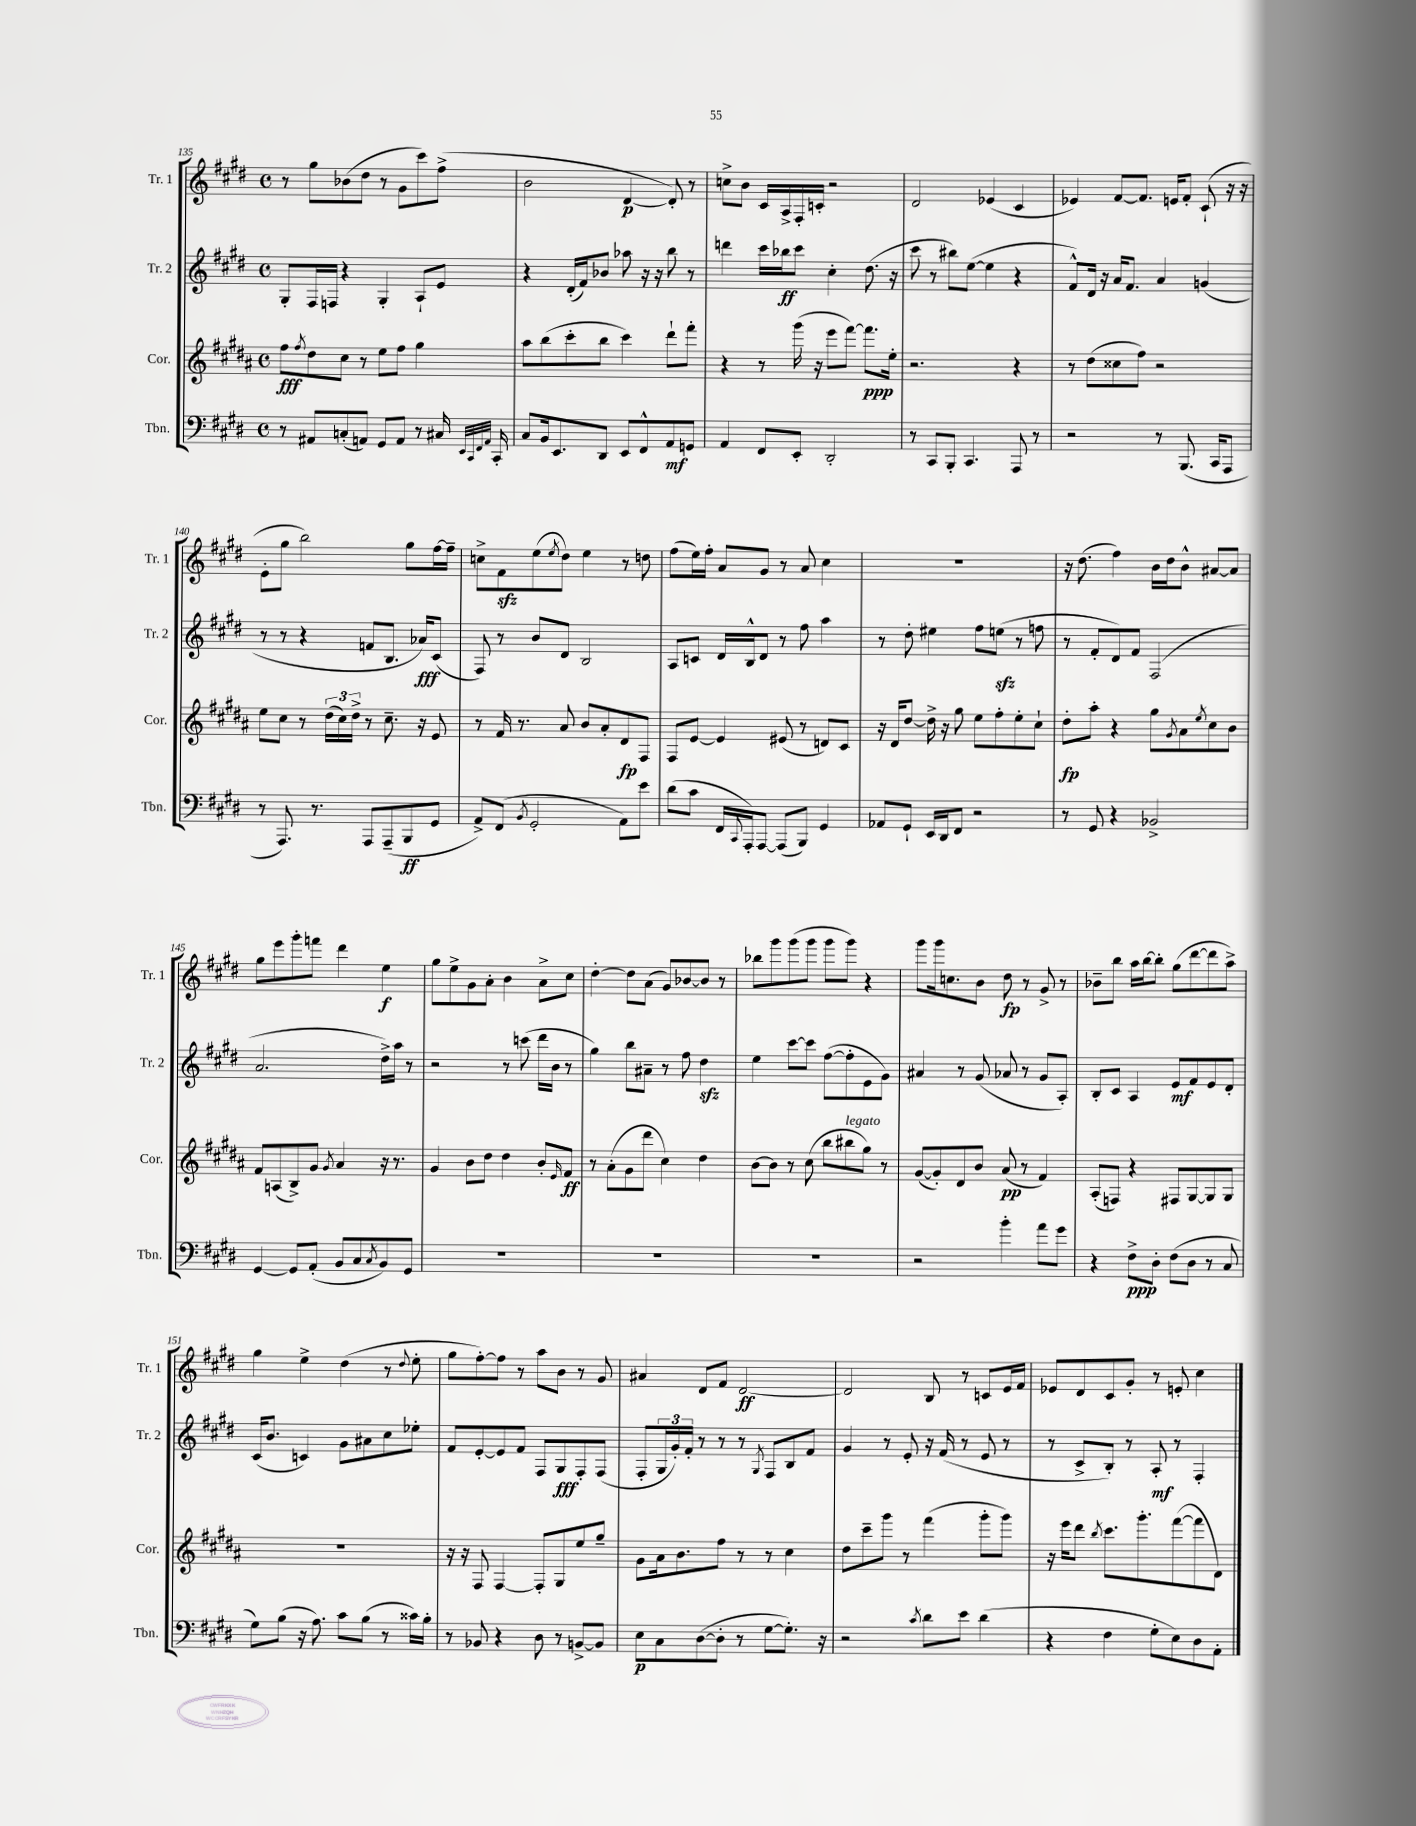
<<
\new StaffGroup <<
\new Staff = "s0" \with { instrumentName = "Tr. 1" shortInstrumentName = "Tr. 1" } {
    \clef treble \key e \major \defaultTimeSignature \time 4/4
    r8 gis''8 bes'8( dis''8 r8 gis'8 cis'''8) fis''8->( |
    b'2 dis'4~\p dis'8-.) r8 |
    c''8-> b'8 cis'16 a16-> fis16-. c'16-. r2 |
    dis'2 ees'4( cis'4 |
    ees'4) fis'8~ fis'8. e'16 fis'8-. cis'8-!( r16 r16 |
    e'8-. gis''8 b''2) gis''8 fis''16~ fis''16-- |
    c''8-> fis'8\sfz e''8( \acciaccatura { e''8 } dis''8) e''4 r8 d''8 |
    fis''8( e''16) fis''16-. a'8 gis'8 r8 a'8 cis''4 |
    R1 |
    r16 dis''8.( fis''4) b'16 dis''16 b'8-^ ais'8~ ais'8 |
    gis''8 e'''8 gis'''8-. f'''8 dis'''4 e''4\f |
    gis''8 e''8-> gis'8 a'8-. b'4 a'8-> cis''8 |
    dis''4~-. dis''8 a'8( gis'8) bes'8~ bes'8 r8 |
    bes''8 gis'''8 gis'''8( gis'''8 gis'''8 gis'''8) r4 |
    gis'''8 gis'''16 c''8. b'8 dis''8\fp r8 gis'8-> r8 |
    bes'8-- b''8 a''16 b''16~ b''8-. gis''8( dis'''8~ dis'''8 a''8->) |
    gis''4 e''4-> dis''4( r8 \appoggiatura { dis''8 } e''8-. |
    gis''8 fis''8~-.) fis''8 r8 a''8 b'8 r8 gis'8 |
    ais'4 dis'8 fis'8 dis'2~\ff |
    dis'2 b8 r8 c'8 e'16 fis'16 |
    ees'8 dis'8 cis'8 gis'8-. r8 e'8-. cis''4 \bar "|." |
}
\new Staff = "s1" \with { instrumentName = "Tr. 2" shortInstrumentName = "Tr. 2" } {
    \clef treble \key e \major \defaultTimeSignature \time 4/4
    gis8-. fis16 f16 r4 gis4-. a8-! e'8 |
    r4 dis'16-.( fis'16) bes'8 aes''8 r16 r16 b''8 r8 |
    d'''4 cis'''16 bes''16\ff cis'''8 cis''4-. dis''8.( r16 |
    cis'''8 r8 bis''8) e''8~( e''4 r4 |
    fis'8-^) dis'16 r16 a'16 fis'8. a'4 g'4( |
    r8 r8 r4 f'8 b8. aes'16\fff) cis'8( |
    fis8) r8 b'8 dis'8 b2 |
    a8 c'8 dis'16 b16-^ dis'8 r8 fis''8 a''4 |
    r8 dis''8-. eis''4 fis''8 e''8\sfz( r8 f''8 |
    r8 fis'8-. dis'8) fis'8 fis2( |
    a'2. dis''16->) a''16 r8 |
    r2 r8 c'''8( dis'''16 b'16 r8 |
    gis''4) b''8 ais'8-- r8 fis''8 dis''4\sfz |
    e''4 cis'''8~ cis'''8 fis''8~( fis''8-. e'8 gis'8) |
    ais'4 r8 gis'8( aes'8 r8 gis'8 a8-.) |
    b8-. cis'8 a4 e'8\mf fis'8 e'8 dis'8-. |
    cis'16( b'8. c'4) gis'8 ais'8 cis''8 ees''8-. |
    fis'8 e'8~-. e'8 fis'8 fis8 gis8\fff fis8-. fis8( |
    fis8-. \tuplet 3/2 { gis16 gis'16-.) fis'16-. } r8 r8 r8 \acciaccatura { gis8 } fis8 b8 fis'8 |
    gis'4 r8 e'8-. r16 fis'16( r8 e'8 r8 |
    r8 cis'8-> b8-.) r8 a8-.\mf r8 fis4-. \bar "|." |
}
\new Staff = "s2" \with { instrumentName = "Cor." shortInstrumentName = "Cor." } {
    \clef treble \key b \major \defaultTimeSignature \time 4/4
    fis''8\fff \acciaccatura { fis''8 } dis''8 cis''8 r8 e''8 fis''8 gis''4 |
    ais''8 b''8( cis'''8-. b''8 cis'''4) dis'''8-! fis'''8-. |
    r4 r8 gis'''16( r16 e'''8 fis'''8~) fis'''8.\ppp e''16-. |
    r2. r4 |
    r8 dis''8( cisis''8 fis''8) r2 |
    e''8 cis''8 r8 \tuplet 3/2 { dis''16( cis''16) dis''16-> } r8 cis''8.-- r16 e'8 |
    r8 fis'16 r8. ais'8 b'8 ais'8-. dis'8\fp fis8 |
    fis8 e'8~ e'4 eis'8( r8 d'8) cis'8 |
    r16 dis'16 dis''8~ dis''16-> r16 gis''8 e''8 fis''8-. e''8-. cis''8-! |
    dis''8-.\fp ais''8-. r4 gis''8 \acciaccatura { gis'8 } ais'8 \acciaccatura { e''8 } cis''8 b'8 |
    fis'8 a8( b8->) gis'8 \acciaccatura { gis'8 } ais'4 r16 r8. |
    gis'4 b'8 dis''8 dis''4 b'8-. \grace { e'16 } fis'8\ff |
    r8 ais'8-.( gis'8 dis'''8 cis''4) dis''4 |
    b'8~ b'8 r8 cis''8( b''8 bis''8^\markup { \italic "legato" } gis''8) r8 |
    gis'8~( gis'8-.) dis'8 b'8 ais'8\pp( r8 fis'4) |
    ais8-.( f8) r4 fis8 gis8~ gis8 gis8 |
    R1 |
    r16 r16 fis8 fis4~ fis8-. gis8 e''8 gis''8-- |
    gis'8 ais'16 b'8. fis''8 r8 r8 cis''4 |
    dis''8 cis'''8-- gis'''8 r8 fis'''4( gis'''8-. gis'''8) |
    r16 e'''16 dis'''8 \acciaccatura { b''8 } cis'''8. gis'''8.-. fis'''8~( fis'''8 dis'8) \bar "|." |
}
\new Staff = "s3" \with { instrumentName = "Tbn." shortInstrumentName = "Tbn." } {
    \clef bass \key e \major \defaultTimeSignature \time 4/4
    r8 ais,8 c8-.( a,8) gis,8 a,8 r8 cis16 \grace { e,32 cis,32 fis,32 a,32 } cis,16-. |
    cis8 b,16 e,8. dis,8 e,8 fis,8-^ a,8\mf g,8 |
    a,4 fis,8 e,8-. dis,2-. |
    r8 cis,8 b,,8-. cis,4. a,,8 r8 |
    r2 r8 b,,8.( cis,16 a,,8 |
    r8 a,,8.) r8. a,,8 a,,8--( b,,8\ff gis,8 |
    a,8->) fis,8( \acciaccatura { b,8 } gis,2-. a,8) e'8 |
    dis'8( cis'8 fis,16 \appoggiatura { cis,8 } a,,16-.) a,,8~ a,,8( b,,8) gis,4 |
    aes,8 gis,8-! e,16 dis,16 fis,8 r2 |
    r8 gis,8 r4 bes,2-> |
    gis,4~ gis,8 a,8-.( b,8 cis8 \acciaccatura { cis8 } b,8) gis,8 |
    R1 |
    R1 |
    R1 |
    r2 b'4-. a'8 gis'8 |
    r4 fis8->\ppp dis8-. fis8( dis8 r8 cis8 |
    gis8) b8( r16 a8.) cis'8 b8( r8 cisis'16) b16-. |
    r8 bes,8 r4 dis8 r8 b,8~-> b,8 |
    e8\p cis8 dis8~( dis8-. r8 gis8~ gis8.-.) r16 |
    r2 \acciaccatura { cis'8 } dis'8 e'8 dis'4( |
    r4 fis4 gis8-. e8) dis8 a,8-. \bar "|." |
}
>>
>>
\layout { \context { \Score currentBarNumber = #135 } }
